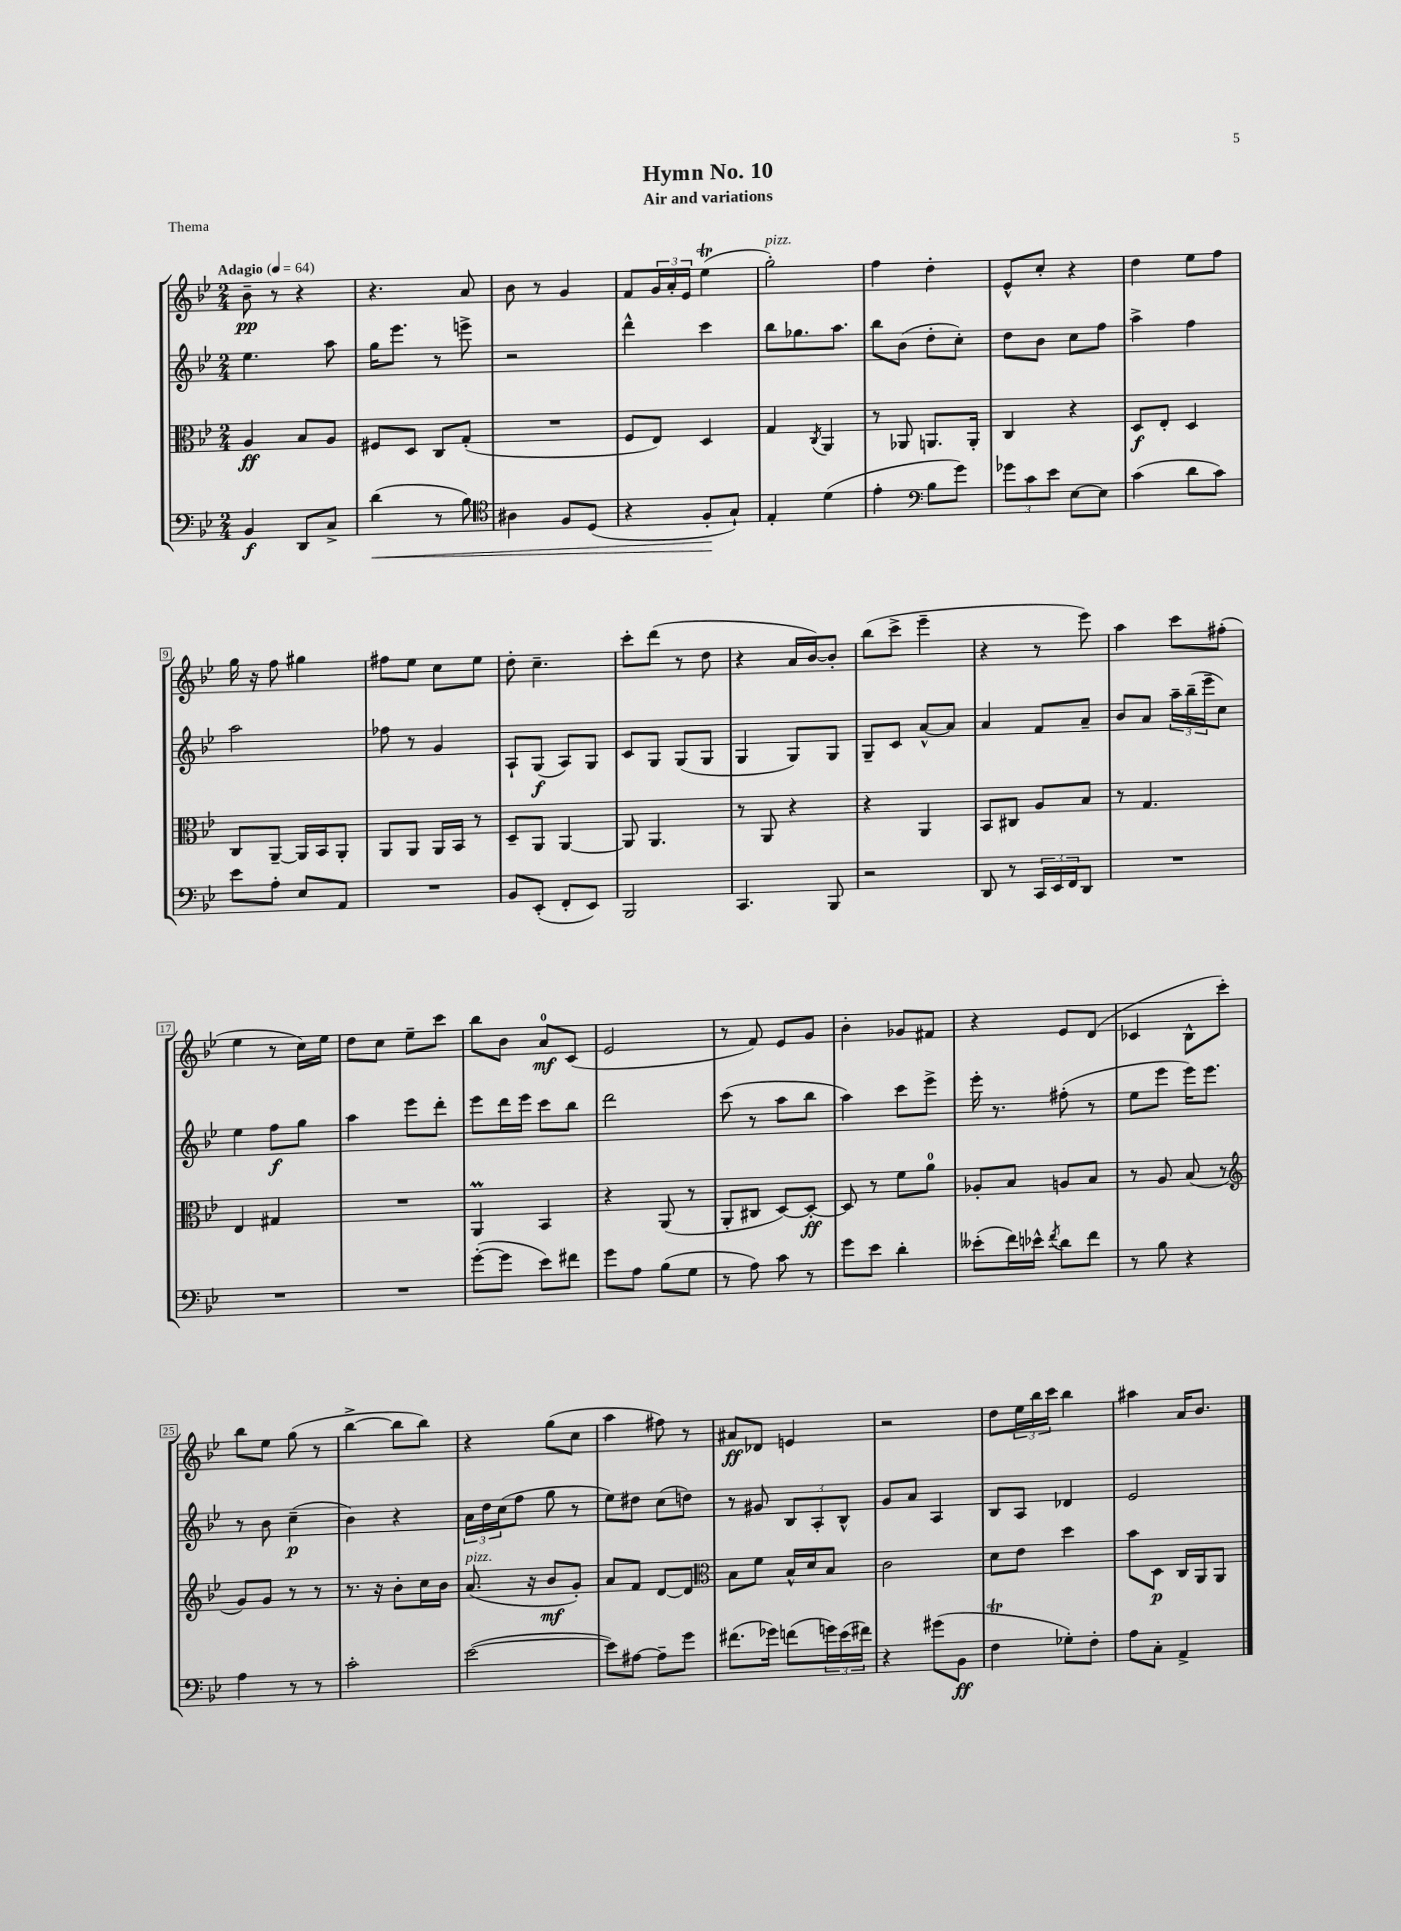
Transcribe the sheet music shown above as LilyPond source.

\header { title = "Hymn No. 10" subtitle = "Air and variations" piece = "Thema" }
<<
\new StaffGroup <<
\new Staff = "s0" {
    \clef treble \key bes \major \numericTimeSignature \time 2/4 \tempo "Adagio" 4 = 64
    bes'8--\pp r8 r4 |
    r4. a'8 |
    bes'8 r8 g'4 |
    f'8 \tuplet 3/2 { g'16 a'16-. ees'16 } ees''4\trill( |
    g''2-.^\markup { \italic "pizz." }) |
    f''4 d''4-. |
    ees'8-^ c''8-. r4 |
    d''4 ees''8 f''8 |
    g''16 r16 f''8 gis''4 |
    fis''8 ees''8 c''8 ees''8 |
    d''8-. c''4.-- |
    c'''8-. d'''8( r8 d''8 |
    r4 a'16 bes'16~) bes'8-. |
    bes''8( c'''8-> ees'''4-- |
    r4 r8 ees'''8) |
    a''4 c'''8 fis''8-.( |
    ees''4 r8 c''16) ees''16 |
    d''8 c''8 ees''8-- c'''8 |
    bes''8 bes'8 a'8-0\mf c'8( |
    ees'2 |
    r8 f'8) ees'8 g'8 |
    bes'4-. ges'8 fis'8 |
    r4 ees'8 d'8( |
    ces'4 bes8-^ c'''8-.) |
    bes''8 ees''8 g''8( r8 |
    bes''4~-> bes''8 bes''8) |
    r4 g''8( c''8 |
    a''4 fis''8) r8 |
    ais'8\ff des'8 e'4 |
    r2 |
    d''8 \tuplet 3/2 { ees''16 bes''16 c'''16 } bes''4 |
    ais''4 a'16 bes'8. \bar "|." |
}
\new Staff = "s1" {
    \clef treble \key bes \major \numericTimeSignature \time 2/4
    ees''4. a''8 |
    g''16 ees'''8. r8 e'''8-> |
    r2 |
    d'''4-^ c'''4 |
    bes''8 ges''8. a''8. |
    bes''8 bes'8( d''8-. c''8-.) |
    d''8 bes'8 c''8 f''8 |
    a''4-> f''4 |
    a''2 |
    fes''8 r8 g'4 |
    a8-! g8\f( a8) g8 |
    c'8 g8 g8( g8 |
    g4 g8) g8 |
    g8-- c'8 a'8~-^ a'8 |
    a'4 f'8 a'8-- |
    bes'8 a'8 \tuplet 3/2 { a''16-- bes''16--( ees'''16-- } c''8) |
    ees''4 f''8\f g''8 |
    a''4 ees'''8 d'''8-. |
    ees'''8 d'''16 ees'''16 c'''8 bes''8 |
    d'''2 |
    c'''8( r8 a''8 bes''8 |
    a''4) c'''8 ees'''8-> |
    ees'''16-. r8. fis''8-.( r8 |
    ees''8 ees'''8 ees'''16) ees'''8. |
    r8 bes'8 c''4--\p( |
    bes'4) r4 |
    \tuplet 3/2 { a'16 d''16 c''16( } f''8 g''8 r8 |
    ees''8) dis''8 c''8( d''8) |
    r8 gis'8 \tuplet 3/2 { bes8 a8-. bes8-^ } |
    g'8 a'8 a4 |
    bes8 a8 des'4 |
    ees'2 \bar "|." |
}
\new Staff = "s2" {
    \clef alto \key bes \major \numericTimeSignature \time 2/4
    a4\ff bes8 a8 |
    fis8 d8 c8 g8-.( |
    R2 |
    f8 ees8) d4 |
    g4 \acciaccatura { c8 } a,4 |
    r8 aes,8 a,8. a,16-. |
    c4 r4 |
    d8\f ees8-. d4 |
    c8 a,8~-- a,16 bes,16 a,8-. |
    a,8 a,8 a,16 bes,16 r8 |
    d8-- a,8 a,4~ |
    a,8 a,4. |
    r8 a,8 r4 |
    r4 a,4 |
    bes,8 cis8 a8 bes8 |
    r8 g4. |
    ees4 gis4 |
    R2 |
    a,4\prall bes,4 |
    r4 a,8( r8 |
    a,8-. cis8 d8~) d8~-.\ff |
    d8 r8 f'8 a'8-0 |
    aes8-. bes8 a8 bes8 |
    r8 a8 bes8( r8 |
    \clef treble g'8) g'8 r8 r8 |
    r8. r16 bes'8-. c''16 bes'16 |
    a'8.^\markup { \italic "pizz." }( r16 bes'8\mf g'8-.) |
    a'8 f'8 d'8~ d'8 |
    \clef alto bes8 f'8 bes16-^ d'16 bes8 |
    c'2 |
    d'8 ees'8 d''4 |
    bes'8 d8\p c16 a,16 a,8 \bar "|." |
}
\new Staff = "s3" {
    \clef bass \key bes \major \numericTimeSignature \time 2/4
    bes,4\f d,8 c8-> |
    d'4\<( r8 bes8) |
    \clef tenor ais4 f8 d8( |
    r4 f8-.\! g8-!) |
    ees4-. d'4( |
    ees'4-. \clef bass bes8 g'8) |
    \tuplet 3/2 { ges'8 c'8 ees'8 } ees8~ ees8 |
    c'4( d'8 c'8) |
    ees'8 a8-. ees8 a,8 |
    R2 |
    bes,8 ees,8-.( f,8-. ees,8) |
    bes,,2 |
    c,4. bes,,8 |
    r2 |
    d,8 r8 \tuplet 3/2 { c,16 ees,16 f,16 } d,8 |
    R2 |
    R2 |
    R2 |
    g'8~-.( g'8 ees'8) fis'8 |
    g'8 a8 bes8( g8 |
    r8 a8) c'8 r8 |
    g'8 ees'8 d'4-. |
    eeses'8-.( f'16) ees'16-^ \acciaccatura { f'8 } d'8 f'8 |
    r8 bes8 r4 |
    a4 r8 r8 |
    c'2-. |
    ees'2~( |
    ees'8) ais8~ ais8-- g'8 |
    fis'8.( ges'16) f'8( \tuplet 3/2 { g'16) ees'16( fis'16) } |
    r4 gis'8( bes,8\ff |
    f4\trill ges8-.) f8-. |
    a8 c8-. a,4-> \bar "|." |
}
>>
>>
\layout { \context { \Score \override BarNumber.stencil = #(make-stencil-boxer 0.1 0.3 ly:text-interface::print) } }
